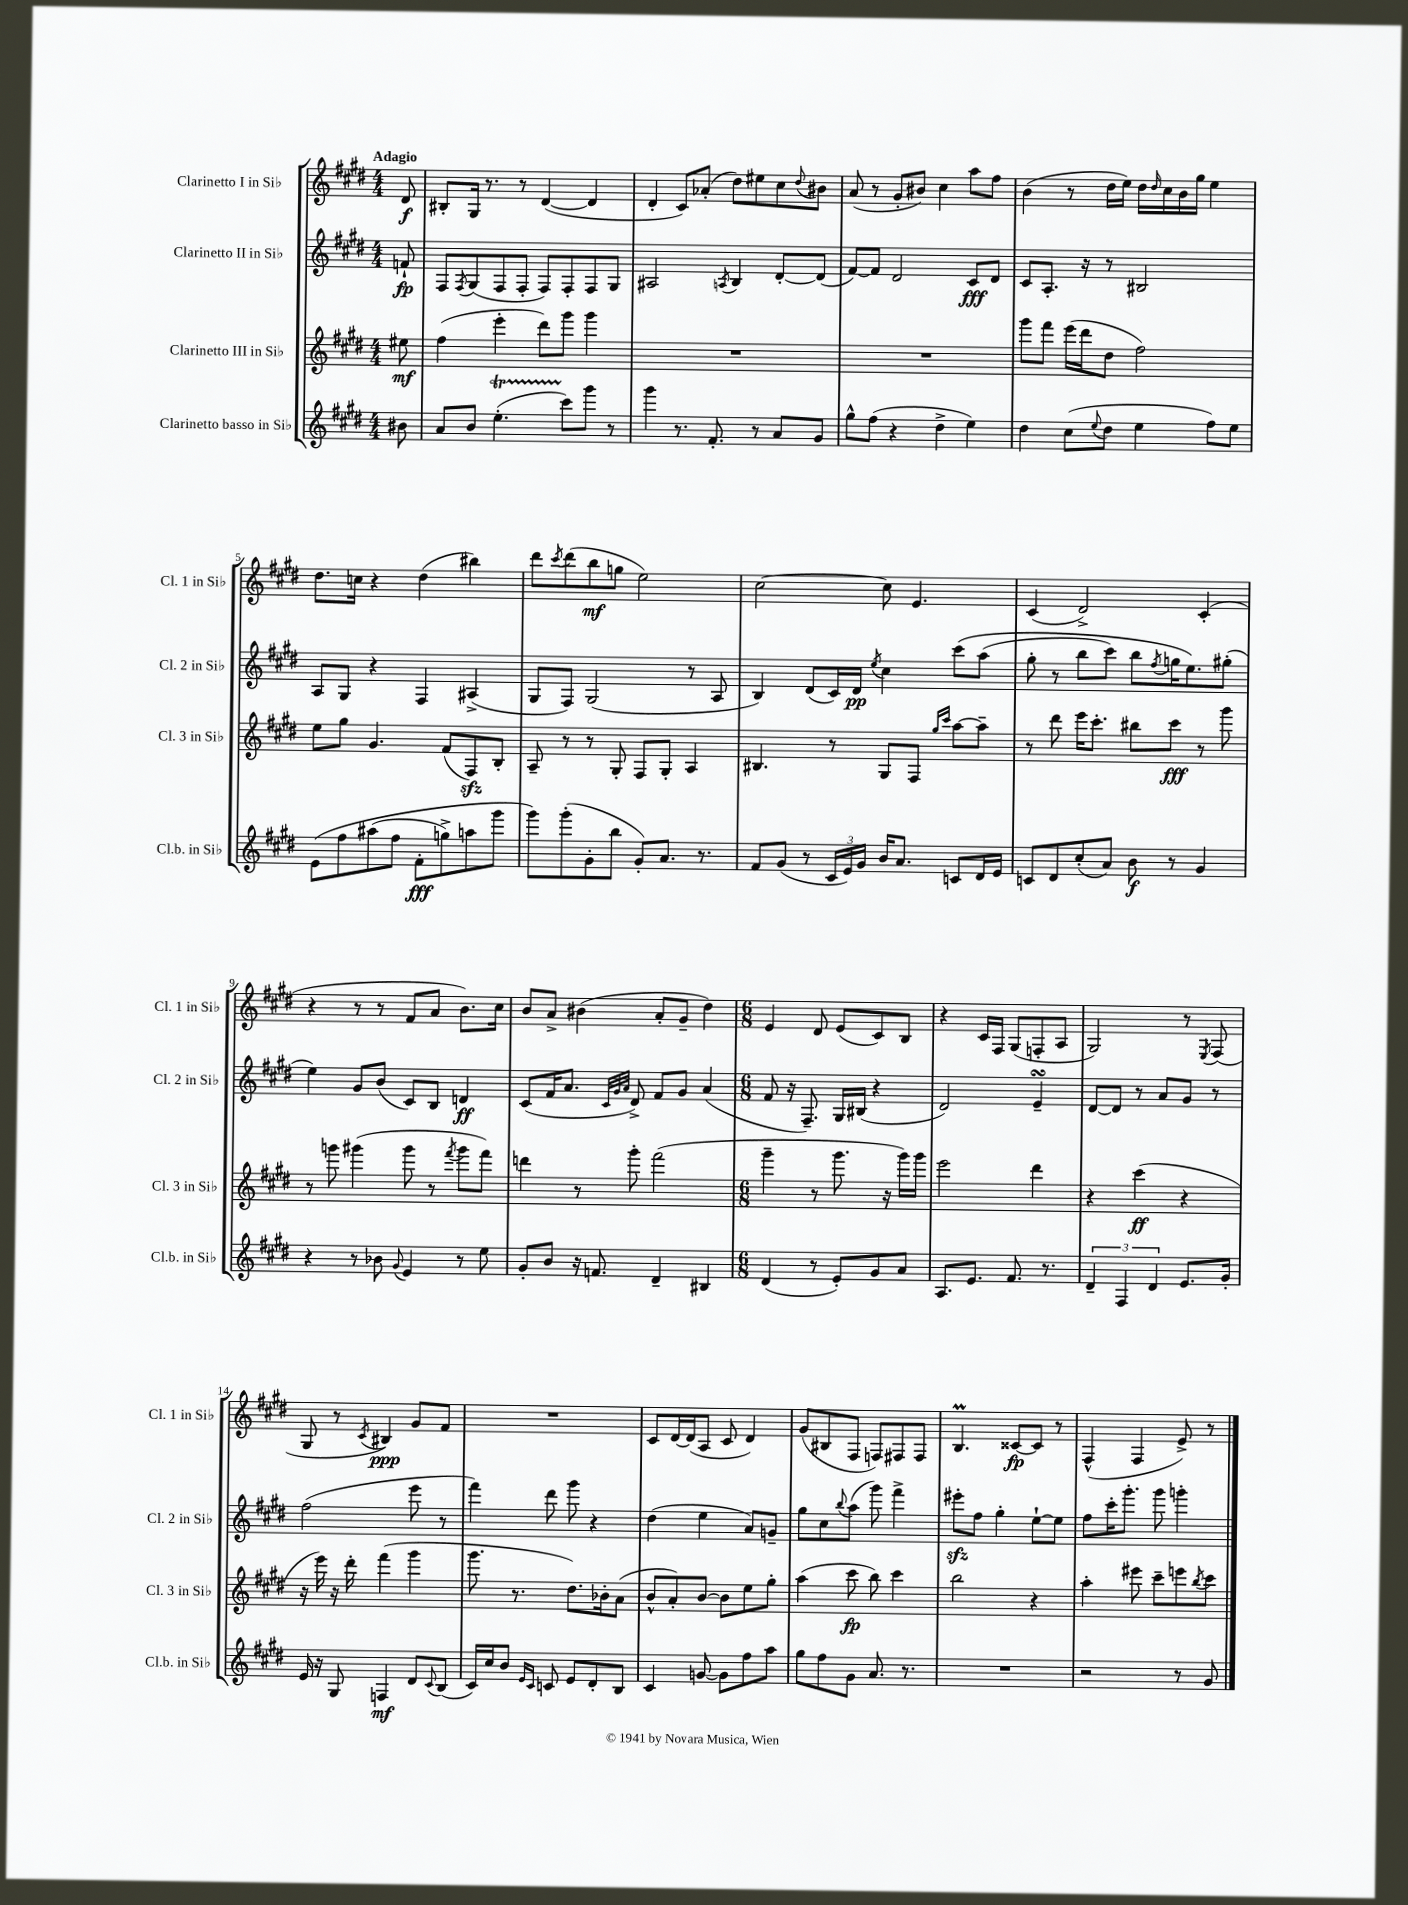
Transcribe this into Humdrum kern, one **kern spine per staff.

**kern	**kern	**kern	**kern
*staff4	*staff3	*staff2	*staff1
*clefG2	*clefG2	*clefG2	*clefG2
*k[f#c#g#d#]	*k[f#c#g#d#]	*k[f#c#g#d#]	*k[f#c#g#d#]
*M4/4	*M4/4	*M4/4	*M4/4
8b#\	8ee#\	8f`/	8d#/
=	=	=	=
8a/L	(4ff#\	8F#/L	8B#'/L
.	.	8qF#/	.
8b/J	.	(8G#/	16G#/Jk
.	.	.	8.r
(4.ee'\	4eee'\	8F#/	.
.	.	8F#'/J	8r
.	8ddd#\L)	8F#/L)	([4d#/
8ccc#\L)	8ggg#\J	8F#'/	.
8ggg#\J	4ggg#\	8F#/	4d#/]
8r	.	8G#/J	.
=	=	=	=
4ggg#\	1r	2A#/	4d#'/
8.r	.	.	8c#/L)
.	.	.	(8a-'/J
8.f#'/	.	.	.
.	.	8qA/	.
.	.	4B/	8dd#\L)
8r	.	.	8ee#\
8a/L	.	[8d#'/L	8cc#\
.	.	.	8qqdd#/
8g#/J	.	(8d#/]J	8b#\J
=	=	=	=
8gg#^^\L	1r	[8f#/L)	(8a/
(8ff#\J	.	8f#/]J	8r
4r	.	2d#/	8g#'/L
.	.	.	8b#/J)
4dd#^\	.	.	4cc#\
4ee\)	.	8c#/L	8aa\L
.	.	8d#/J	8ff#\J
=	=	=	=
4dd#\	8ggg#\L	8c#/L	(4b\
.	8fff#\J	8.A'/J	.
(8cc#\L	(16eee\LL	.	8r
.	16ddd#\J	16r	.
8qqee/	.	.	.
8dd#\J	8dd#\J	8r	16dd#\LL
.	.	.	16ee\JJ)
4ee\	2ff#\)	2B#/	16dd#\LL
.	.	.	16qqdd#/
.	.	.	16cc#\
.	.	.	16b\
.	.	.	16gg#\JJ
8ff#\L)	.	.	4ee\
8ee\J	.	.	.
=	=	=	=
&(8e\L	8ee\L	8A/L	8.dd#\L
8ff#\	8gg#\J	8G#/J	.
.	.	.	16cc\Jk
(8aa#\	4.g#/	4r	4r
8ff#\J	.	.	.
8f#'\L	.	4F#/	(4dd#\
8gg^\)	(8f#/L	.	.
8aa\	8F#/)	(4A#^/	4bb#\)
8ggg#\J	8B'/J	.	.
=	=	=	=
8ggg#\L&)	8A~/	8G#/L	8ddd#\L
.	.	.	8qccc#/
(8ggg#'\	8r	8F#/J)	(8ddd#\
8g#'\	8r	(2G#/	8bb\
8bb\J	8G#'/	.	8gg\J
8g#'/L)	8F#/L	.	2ee\)
8.a/J	8G#'/J	.	.
.	4A/	8r	.
8.r	.	.	.
.	.	8A/	.
=	=	=	=
8f#/L	4.B#/	4B/)	[2cc#\
(8g#/J	.	.	.
8r	.	(8d#/L	.
24c#/LL	8r	16c#/L)	.
24e/)	.	.	.
.	.	16d#/JJ	.
24g#/JJ	.	.	.
.	.	8qee/	.
16b/LK	8G#/L	4cc#\	8cc#\]
8.a/J	.	.	.
.	8F#/J	.	4.e/
.	16qqgg#/LL	.	.
.	16qqccc#/JJ	.	.
8c/L	[8aa\L	&(8ccc#\L	.
16d#/L	8aa~\]J	(8aa\J	.
16e/JJ	.	.	.
=	=	=	=
8c/L	8r	8gg#'\	(4c#/
8d#/	8ddd#\	8r	.
(8cc#'/	16eee\LK	8bb\L	2d#^/)
.	8.ccc#'\J	.	.
8a/J)	.	8ccc#\J)	.
8b\	8bb#\L	8bb\L	.
.	.	8qff#/	.
8r	8ccc#\J	16gg\K	.
.	.	8.ee\&)	.
4g#/	8r	.	(4c#'/
.	8ggg#\	(8gg#'\J	.
=	=	=	=
4r	8r	4ee\)	4r
.	8ggg\	.	.
8r	(4ggg#\	8g#/L	8r
8b-\	.	(8b/J	8r
8qqg#/	.	.	.
4e/	8ggg#\	8c#/L)	8f#/L
.	8r	8B/J	8a/J
.	8qfff#/	.	.
8r	8ggg#\L	4d/	8.b\L)
8ee\	8fff#\J)	.	.
.	.	.	16cc#\Jk
=	=	=	=
8g#'/L	4ddd\	(8c#/L	8b/L
8b/J	.	16f#/K	8a^/J
.	.	8.a/J	.
16r	8r	.	(4b#\
8.f/	.	.	.
.	.	32qqc#/LLL	.
.	.	32qqg#/	.
.	.	32qqa/JJJ	.
.	8ggg#'\	8d#^/)	.
4d#~/	(2fff#\	8f#/L	8a'/L
.	.	8g#/J	8g#~/J
4B#/	.	(4a/	4dd#\)
=	=	=	=
*M6/8	*M6/8	*M6/8	*M6/8
(4d#/	4ggg#~\	8f#/	4e/
.	.	16r	.
.	.	8.F#~/)	.
8r	8r	.	8d#/
8e'/L)	8.ggg#\	16G#/LL	(8e/L
.	.	(16B#/JJ	.
8g#/	.	4r	8c#/)
.	16r	.	.
8a/J	16ggg#\LL)	.	8B/J
.	16ggg#\JJ	.	.
=	=	=	=
8.A/L	2eee\	2d#/)	4r
8.e/J	.	.	.
.	.	.	16c#/LL
.	.	.	16F#/JJ
8.f#/	.	.	(8G#/L
.	4ddd#\	4e~/	8F'/
8.r	.	.	.
.	.	.	8A/J
=	=	=	=
6d#~/	4r	[8d#/L	2G#/)
.	.	8d#/]J	.
6F#/	.	.	.
.	(4ccc#\	8r	.
6d#/	.	.	.
.	.	8a/L	.
8.e/L	4r	8g#/J	8r
.	.	.	8qE/
.	.	8r	(8F#/
16g#'/Jk	.	.	.
=	=	=	=
16e/	16r	(2ff#\	8G#/
16r	16eee\)	.	.
8G#/	16r	.	8r
.	16ddd#'\	.	.
.	.	.	8qc#/
4F/	(4fff#\	.	4B#/)
8d#/L	4ggg#\	8eee\	8g#/L
8qqc#/	.	.	.
(8B/J	.	8r	8f#/J
=	=	=	=
16c#/LL)	8.ggg#\	4fff#\)	2.r
16cc#/J	.	.	.
8b/J	.	.	.
.	8.r	.	.
16qqe/LL	.	.	.
16qqc#/JJ	.	.	.
8c/	.	8ddd#\	.
8e/L	8.dd#\L)	8ggg#\	.
8d#'/	.	4r	.
.	16b-'\k	.	.
8B/J	(8a\J	.	.
=	=	=	=
4c#/	8b^^/L	(4dd#\	8c#/L
.	8a'/)	.	[16d#/L
.	.	.	(16d#/]J
[8g/	[8b/J	4ee\	8A/J
8g\]L	8b\]L	.	8c#/
8ff#\	8ee\	8a/L)	4d#/)
8aa\J	8gg#'\J	8g~/J	.
=	=	=	=
8gg#\L	(4aa\	8gg#\L	(8g#/L
8ff#\	.	8cc#\	8B#/
.	.	8qqbb/	.
8g#\J	8ccc#\	(8aa\J	8F#/J
8.a/	8bb\)	8ggg#\)	8F/L)
.	4ccc#\	4fff#^\	8F#/
8.r	.	.	.
.	.	.	8F#/J
=	=	=	=
2.r	2bb\	8eee#'\L	4.B/
.	.	8ff#\J	.
.	.	4gg#'\	.
.	.	.	[8c##/L
.	4r	[8ee`\L	8c##/]J
.	.	8ee\]J	8r
=	=	=	=
2r	4aa'\	8ff#\L	(4F#^^/
.	.	16ccc#'\K	.
.	.	8.ggg#'\J	.
.	8eee#\	.	4F#/
.	8ccc#~\L	8ggg#\	.
8r	8eee\	4ggg'\	8e^/)
.	8qbb/	.	.
8g#/	8ccc#\J	.	8r
==	==	==	==
*-	*-	*-	*-
